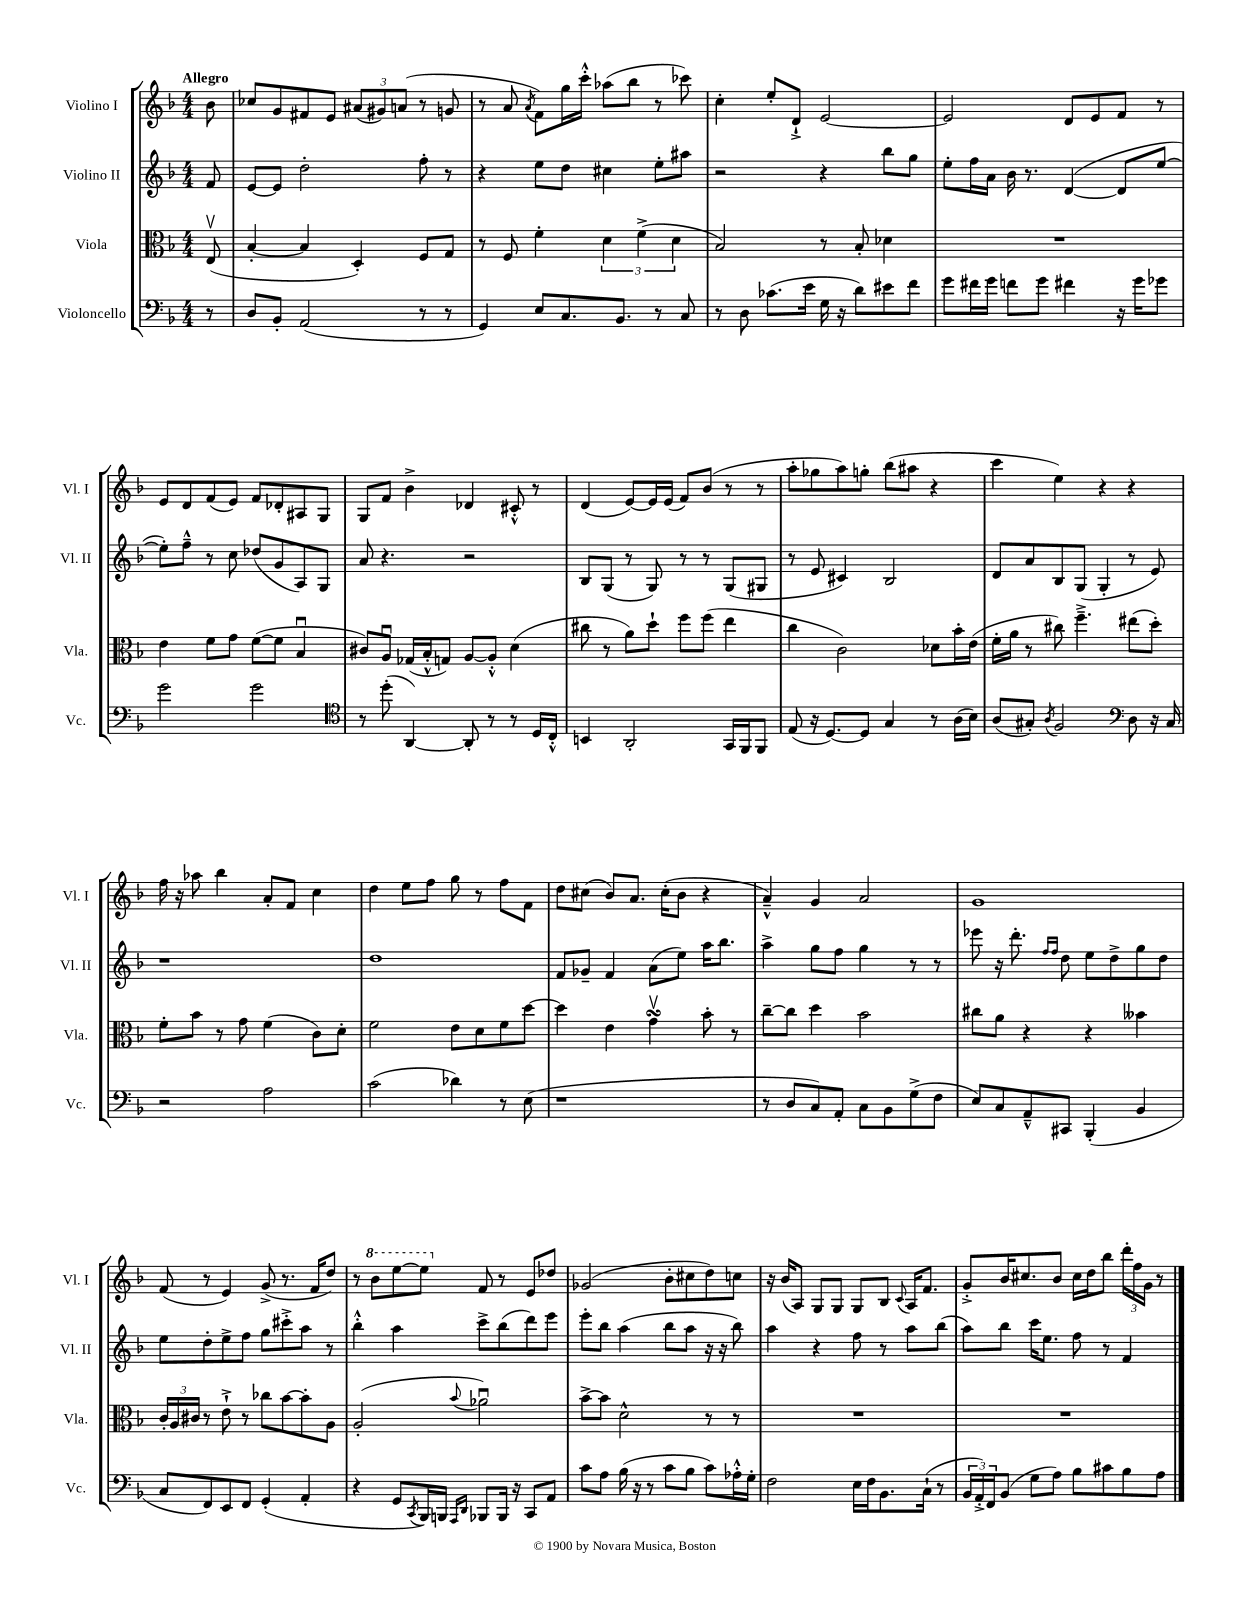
<<
\new StaffGroup <<
\new Staff = "s0" \with { instrumentName = "Violino I" shortInstrumentName = "Vl. I" } {
    \clef treble \key f \major \numericTimeSignature \time 4/4 \partial 8 \tempo "Allegro"
    bes'8 |
    ces''8 g'8 fis'8 e'8 \tuplet 3/2 { ais'8( gis'8) a'8( } r8 g'8 |
    r8 a'8 \acciaccatura { a'8 } f'8) g''16 c'''16-.-^ aes''8( bes''8 r8 ces'''8) |
    c''4-. e''8-. d'8-!-> e'2~ |
    e'2 d'8 e'8 f'8 r8 |
    e'8 d'8 f'8( e'8) f'8 des'8-. ais8 g8 |
    g8 f'8 bes'4-> des'4 cis'8-.-^ r8 |
    d'4( e'8~) e'16 e'16( f'8) bes'8( r8 r8 |
    a''8-. ges''8 a''8) g''8-. bes''8( ais''8 r4 |
    c'''4 e''4) r4 r4 |
    f''16 r16 aes''8 bes''4 a'8-. f'8 c''4 |
    d''4 e''8 f''8 g''8 r8 f''8 f'8 |
    d''8 cis''8( bes'8) a'8. cis''16-.( bes'8 r4 |
    a'4---^) g'4 a'2 |
    g'1 |
    f'8( r8 e'4) g'8->( r8. f'16 d''8) |
    r8 \ottava #1 bes''8 e'''8~ e'''8 \ottava #0 f'8 r8 e'8 des''8 |
    ges'2( bes'8-. cis''8 d''8) c''8 |
    r16 bes'16( a8) g8 g8 g8 bes8 \appoggiatura { c'8 } a16 f'8. |
    g'8-.-> bes'16 cis''8. bes'8 cis''16 d''16 bes''8 \tuplet 3/2 { d'''16-. f''16 g'16 } r8 \bar "|." |
}
\new Staff = "s1" \with { instrumentName = "Violino II" shortInstrumentName = "Vl. II" } {
    \clef treble \key f \major \numericTimeSignature \time 4/4 \partial 8
    f'8 |
    e'8~ e'8 d''2-. f''8-. r8 |
    r4 e''8 d''8 cis''4 e''8-. ais''8 |
    r2 r4 bes''8 g''8 |
    e''8-. f''16 a'16 bes'16 r8. d'4~( d'8 e''8~ |
    e''8-.) f''8---^ r8 c''8 des''8( g'8 a8) g8 |
    a'8 r4. r2 |
    bes8 g8( r8 g8) r8 r8 g8( gis8 |
    r8 e'8 cis'4) bes2 |
    d'8 a'8 bes8 g8( g4-. r8 e'8) |
    r1 |
    d''1 |
    f'8 ges'8-- f'4 a'8( e''8) a''16 bes''8. |
    a''4-> g''8 f''8 g''4 r8 r8 |
    ees'''8 r16 d'''8.-. \grace { f''16 f''16 } d''8 e''8 d''8-> g''8 d''8 |
    e''8 d''8-. e''8-> f''8 g''8 cis'''8-.-> a''8 r8 |
    bes''4-.-^ a''4 c'''8-> bes''8( d'''8) e'''8 |
    e'''8-. bes''8 a''4( bes''8 a''8 r16 r16 bes''8) |
    a''4 r4 f''8 r8 a''8 bes''8( |
    a''8) bes''8 c'''16 e''8. f''8 r8 f'4 \bar "|." |
}
\new Staff = "s2" \with { instrumentName = "Viola" shortInstrumentName = "Vla." } {
    \clef alto \key f \major \numericTimeSignature \time 4/4 \partial 8
    e8\upbow( |
    bes4~-. bes4 d4-.) f8 g8 |
    r8 f8 f'4-. \tuplet 3/2 { d'4 f'4->( d'4 } |
    bes2) r8 bes8-. des'4 |
    R1 |
    e'4 f'8 g'8 f'8~( f'8 bes4\downbow |
    cis'8) a8\downbow ges16( bes16-.-^ g8) a8~ a8-.-^ d'4( |
    cis''8 r8 a'8) d''8-! f''8 f''8( e''4 |
    c''4 c'2) des'8 bes'16-. e'16( |
    f'16-. a'16 r8 cis''8) f''4.---> eis''8( d''8-.) |
    f'8-. bes'8 r8 g'8 f'4( c'8) d'8-. |
    f'2 e'8 d'8 f'8 d''8~ |
    d''4 e'4 g'4\upbow\turn bes'8-. r8 |
    c''8~-- c''8 d''4 bes'2 |
    cis''8 a'8 r4 r4 beses'4 |
    \tuplet 3/2 { c'16-. a16 cis'16 } r8 e'8-!-> r8 ces''8 bes'8~ bes'8-. a8 |
    a2-.( \appoggiatura { bes'8 } aes'2\downbow) |
    bes'8~-> bes'8 d'2-^ r8 r8 |
    R1 |
    R1 \bar "|." |
}
\new Staff = "s3" \with { instrumentName = "Violoncello" shortInstrumentName = "Vc." } {
    \clef bass \key f \major \numericTimeSignature \time 4/4 \partial 8
    r8 |
    d8 bes,8-. a,2( r8 r8 |
    g,4) e8 c8. bes,8. r8 c8 |
    r8 d8 ces'8.( e'16 g16 r16 d'8) eis'8 f'8 |
    g'8 fis'16 g'16 f'8 g'8 fis'4 r16 g'16 ges'8 |
    g'2 g'2 |
    \clef tenor r8 d''8-.( a,4~) a,8-. r8 r8 d16 c16-.-^ |
    b,4 a,2-. g,16 f,16 f,8 |
    e8( r16 d8.~) d8 g4 r8 a16( bes16) |
    a8( gis8-.) \acciaccatura { a8 } f2 \clef bass d8 r16 c16 |
    r2 a2 |
    c'2( des'4) r8 e8( |
    r1 |
    r8 d8 c8) a,8-. c8 bes,8 g8->( f8 |
    e8) c8 a,8---^ cis,8 bes,,4-.( bes,4 |
    c8 f,8) e,8 f,8 g,4-.( a,4-. |
    r4 g,8 \acciaccatura { c,8 } bes,,16) b,,16 \grace { a,,16 d,16 } bes,,8 bes,,16 r16 c,8 a,8 |
    c'8 a8 bes16( r16 r8 c'8 bes8 c'8) aes16-.-^ g16-. |
    f2 e16 f16 bes,8. c16-!( r8 |
    \tuplet 3/2 { bes,16 a,16-.->) f,16 } bes,8( g8 a8) bes8 cis'8 bes8 a8 \bar "|." |
}
>>
>>
\layout { \context { \Score \remove "Bar_number_engraver" } }
